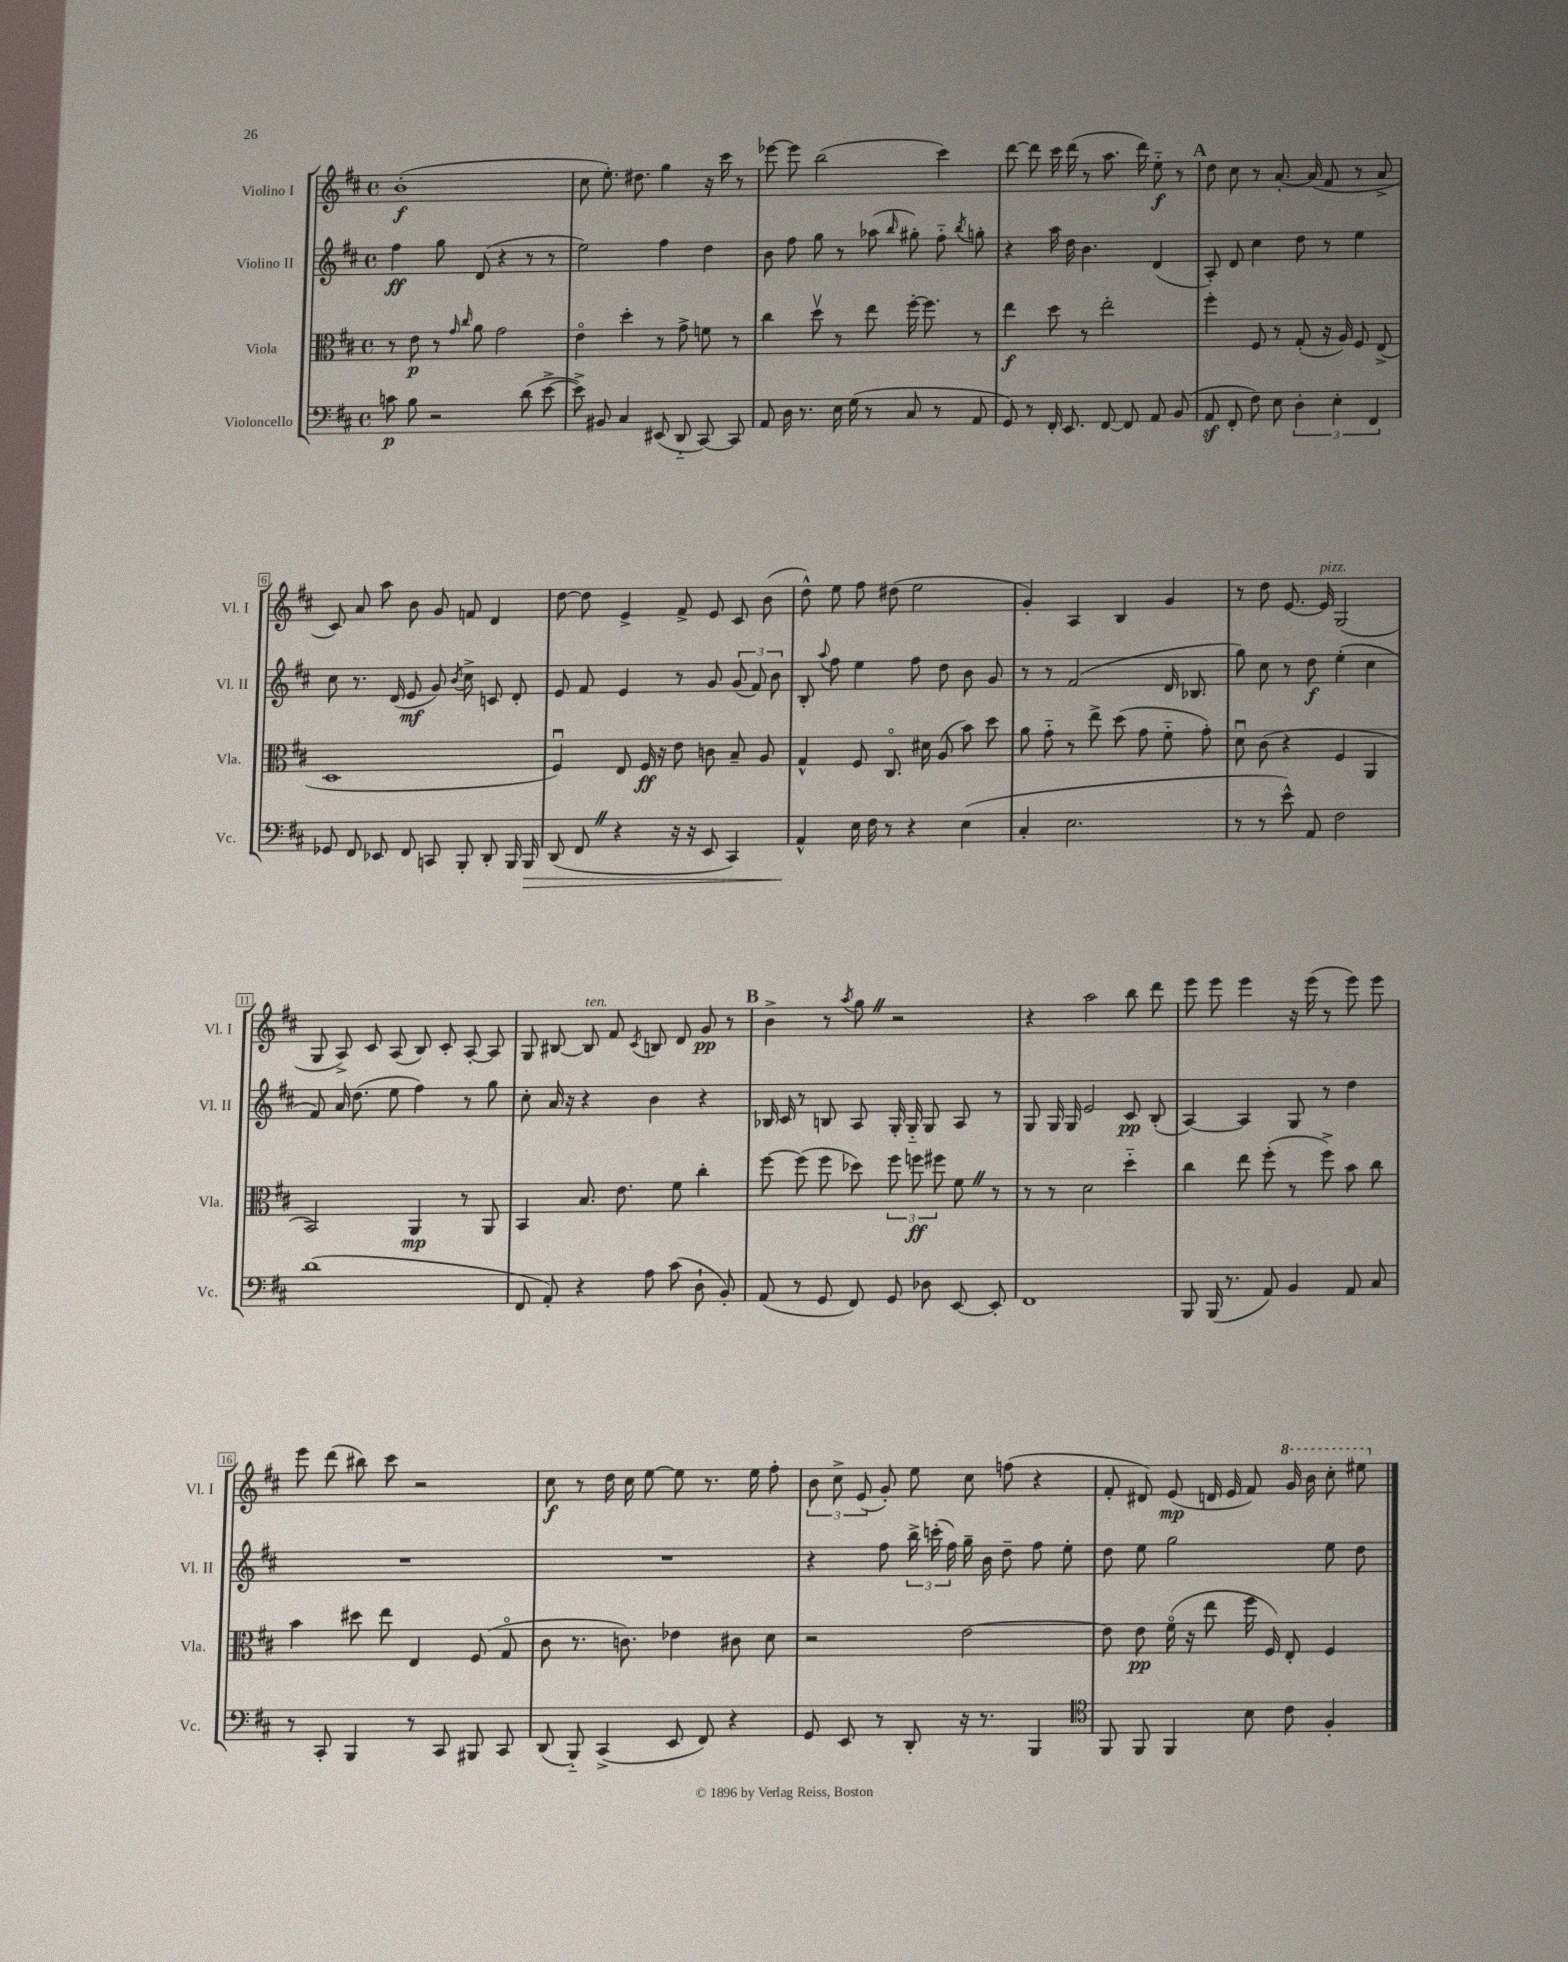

**kern	**kern	**kern	**kern
*staff4	*staff3	*staff2	*staff1
*clefF4	*clefC3	*clefG2	*clefG2
*k[f#c#]	*k[f#c#]	*k[f#c#]	*k[f#c#]
*M4/4	*M4/4	*M4/4	*M4/4
*met(c)	*met(c)	*met(c)	*met(c)
8c	8r	4ff#	(1b'
8B	8e	.	.
2r	8r	8gg	.
.	16qqg	.	.
.	16qqcc#	.	.
.	8a	(8d	.
.	2g	4r	.
(8d	.	8r	.
[8e^	.	8r	.
=	=	=	=
8e^])	4eo	2ee)	8cc#
8BB#	.	.	8.ee')
4C#	4dd'	.	.
.	.	.	8.dd#
(8EE#	8r	4ff#	4gg
8DD'~	8g^	.	.
[8CC#)	8f	4dd	16r
.	.	.	16ccc#
8CC#]	8r	.	8r
=	=	=	=
8AA	4cc#	8b	[8eee-
16D	.	8ff#	8eee-]
8.r	.	.	.
.	8ddv	8gg	(2bb
16E	8r	8r	.
(16G	.	.	.
8r	8ee	(8aa-	.
.	.	16qqbb	.
8C#	[16ff#'	8gg#')	.
.	8.ff#]	.	.
8r	.	8ff#'~	4ccc#)
.	.	8qbb	.
8AA	8r	8gg'	.
=	=	=	=
8GG)	4ee	4r	[8ddd
8r	.	.	8ddd]
16FF#'	8dd	16aa	16ccc#
8.EE	.	16dd	(16ddd
.	8r	4.b	8r
[8FF#	2ee'	.	8.aa
8FF#]	.	.	.
.	.	.	16ddd)
8AA	.	(4d	8ee'~
(8BB	.	.	8r
=	=	=	=
8AA	4ff#'	8A')	8dd
8FF#'	.	8d	8cc#
8F#)	8F#	4cc#	8r
8E	8r	.	[8.a'
6D'	(8G'	8dd	.
.	.	.	(16a]
.	16r	8r	8f#
6E'	.	.	.
.	16A)	.	.
.	8F#	4ee	8r
6FF#	.	.	.
.	(8E^	.	8a^
=	=	=	=
8GG-	1D	8cc#	8c#)
8FF#	.	8.r	8a
8EE-	.	.	8aa
.	.	(16d	.
8FF#	.	8e	8b
8CC	.	8g)	8g
.	.	8qb	.
8BBB'	.	8cc#^	8f
8DD'	.	8c	4d
16BBB	.	8d'	.
16BBB	.	.	.
=	=	=	=
(8DD	4F#u)	8e	[8dd
8FF#	.	8f#	8dd]
4r	8E	4e	4e^
.	16F#	.	.
.	16r	.	.
16r	8e	8r	8f#^
16r	.	.	.
8EE	8c	8g	8e
4CC#)	8B~	(12g	8c#
.	.	12f#)	.
.	8A	.	(8b
.	.	12b	.
=	=	=	=
4AA^^	4G^^	8B'	8dd^^)
.	.	8qqaa	.
.	.	8ff#	8ee
16E	8F#	4ee	8ff#
16F#	.	.	.
8r	8.C#o	.	(8dd#
4r	.	8ff#	2ee
.	16d#	.	.
.	(8A	8dd	.
(4E	8b)	8b	.
.	8dd	8g	.
=	=	=	=
4C#'	8a	8r	4g')
.	8g'~	8r	.
2.E	8r	(2f#	4A
.	8ee^	.	.
.	(8dd	.	4B
.	8g	.	.
.	8f#'~	16d	4g
.	.	8.B-	.
.	8g')	.	.
=	=	=	=
8r	8du	8gg)	8r
8r	(8c#	8cc#	8dd
8e^^)	4r	8r	[8.e
8AA	.	8dd	.
.	.	.	16e]
2F#	4F#	(4ee'	(2G
.	4AA	4cc#	.
=	=	=	=
(1d	2BB)	8f#)	8G
.	.	16a	8A^)
.	.	(8.dd	.
.	.	.	8c#
.	.	8ee	(8A
.	4AA	4ff#)	8B)
.	.	.	8c#'
.	8r	8r	[8A'
.	8AA	8gg	8A]
=	=	=	=
8FF#	4BB	8cc#'	8G
8AA')	.	16a	[8B#
.	.	16r	.
4r	8.B	4r	8B#]
.	.	.	8f#
.	8.e	.	.
.	.	.	8qc#
8A	.	4b	8B
(8c#	8f#	.	8d
8D`	4cc#'	4r	8g
8BB')	.	.	8r
=	=	=	=
(8AA	[8ff#	16B-	4b^
.	.	16c#	.
8r	(8ff#]	8r	.
8GG	8ff#	8B	8r
.	.	.	8qaa
8FF#)	8dd-)	8A	8gg
8GG	12ff#	16G'	2r
.	.	16G'~	.
.	12ff	.	.
8D-	.	8G	.
.	12ff#	.	.
[8EE	8f#	8A	.
8EE']	8r	8r	.
=	=	=	=
1FF#	8r	8G	4r
.	8r	16G	.
.	.	16G	.
.	2d	2e	2aa
.	4dd'~	8c#	8bb
.	.	(8B'	8ddd
=	=	=	=
8BBB	4cc#	[4A)	8eee
(16BBB	.	.	8eee
8.r	.	.	.
.	8ee	4A]	4eee
8AA)	(8ff#'	.	.
4BB	8r	8G	16r
.	.	.	(16eee
.	8ff#^)	8r	8r
8AA	8b	4dd	8eee)
8C#	8cc#	.	8eee
=	=	=	=
8r	4b	1r	8eee
8CC#'	.	.	(8ddd
4BBB	8dd#	.	8bb#)
.	8ee	.	8ccc#
8r	4E	.	2r
8CC#	.	.	.
8BBB#	(8F#	.	.
8CC#	8Go	.	.
=	=	=	=
(8DD	8c#	1r	8cc#
8BBB'~)	8.r	.	8r
(4CC#^	.	.	16dd
.	8.c)	.	16cc#
.	.	.	[8ee
8EE	4e-	.	8ee]
8FF#)	.	.	8.r
4r	8c#	.	.
.	.	.	16ee
.	8d	.	8ff#'
=	=	=	=
8GG	2r	4r	12b
.	.	.	12cc#^
8EE	.	.	.
.	.	.	(12e
8r	.	8ff#	8g')
8DD'	.	24bb^	8ee
.	.	(24ccc'	.
.	.	24ff#)	.
16r	[2e	16gg~	8cc#
8.r	.	16b	.
.	.	8dd~	(8ff
4BBB	.	8ff#	4r
.	.	8ee'	.
=	=	=	=
*clefC4	*	*	*
8FF#	8e]	8dd	8f#'
8FF#	8e	8ee	8d#)
4FF#	(16f#o	2gg	(8e
.	16r	.	.
.	8ee	.	16d
.	.	.	16e
8B	16ff#	.	8f#)
.	16F#)	.	.
8c#	8E'	.	16gg
.	.	.	16bb
4F#'	4F#	8ee	8ccc#'
.	.	8dd	8eee#
==	==	==	==
*-	*-	*-	*-
